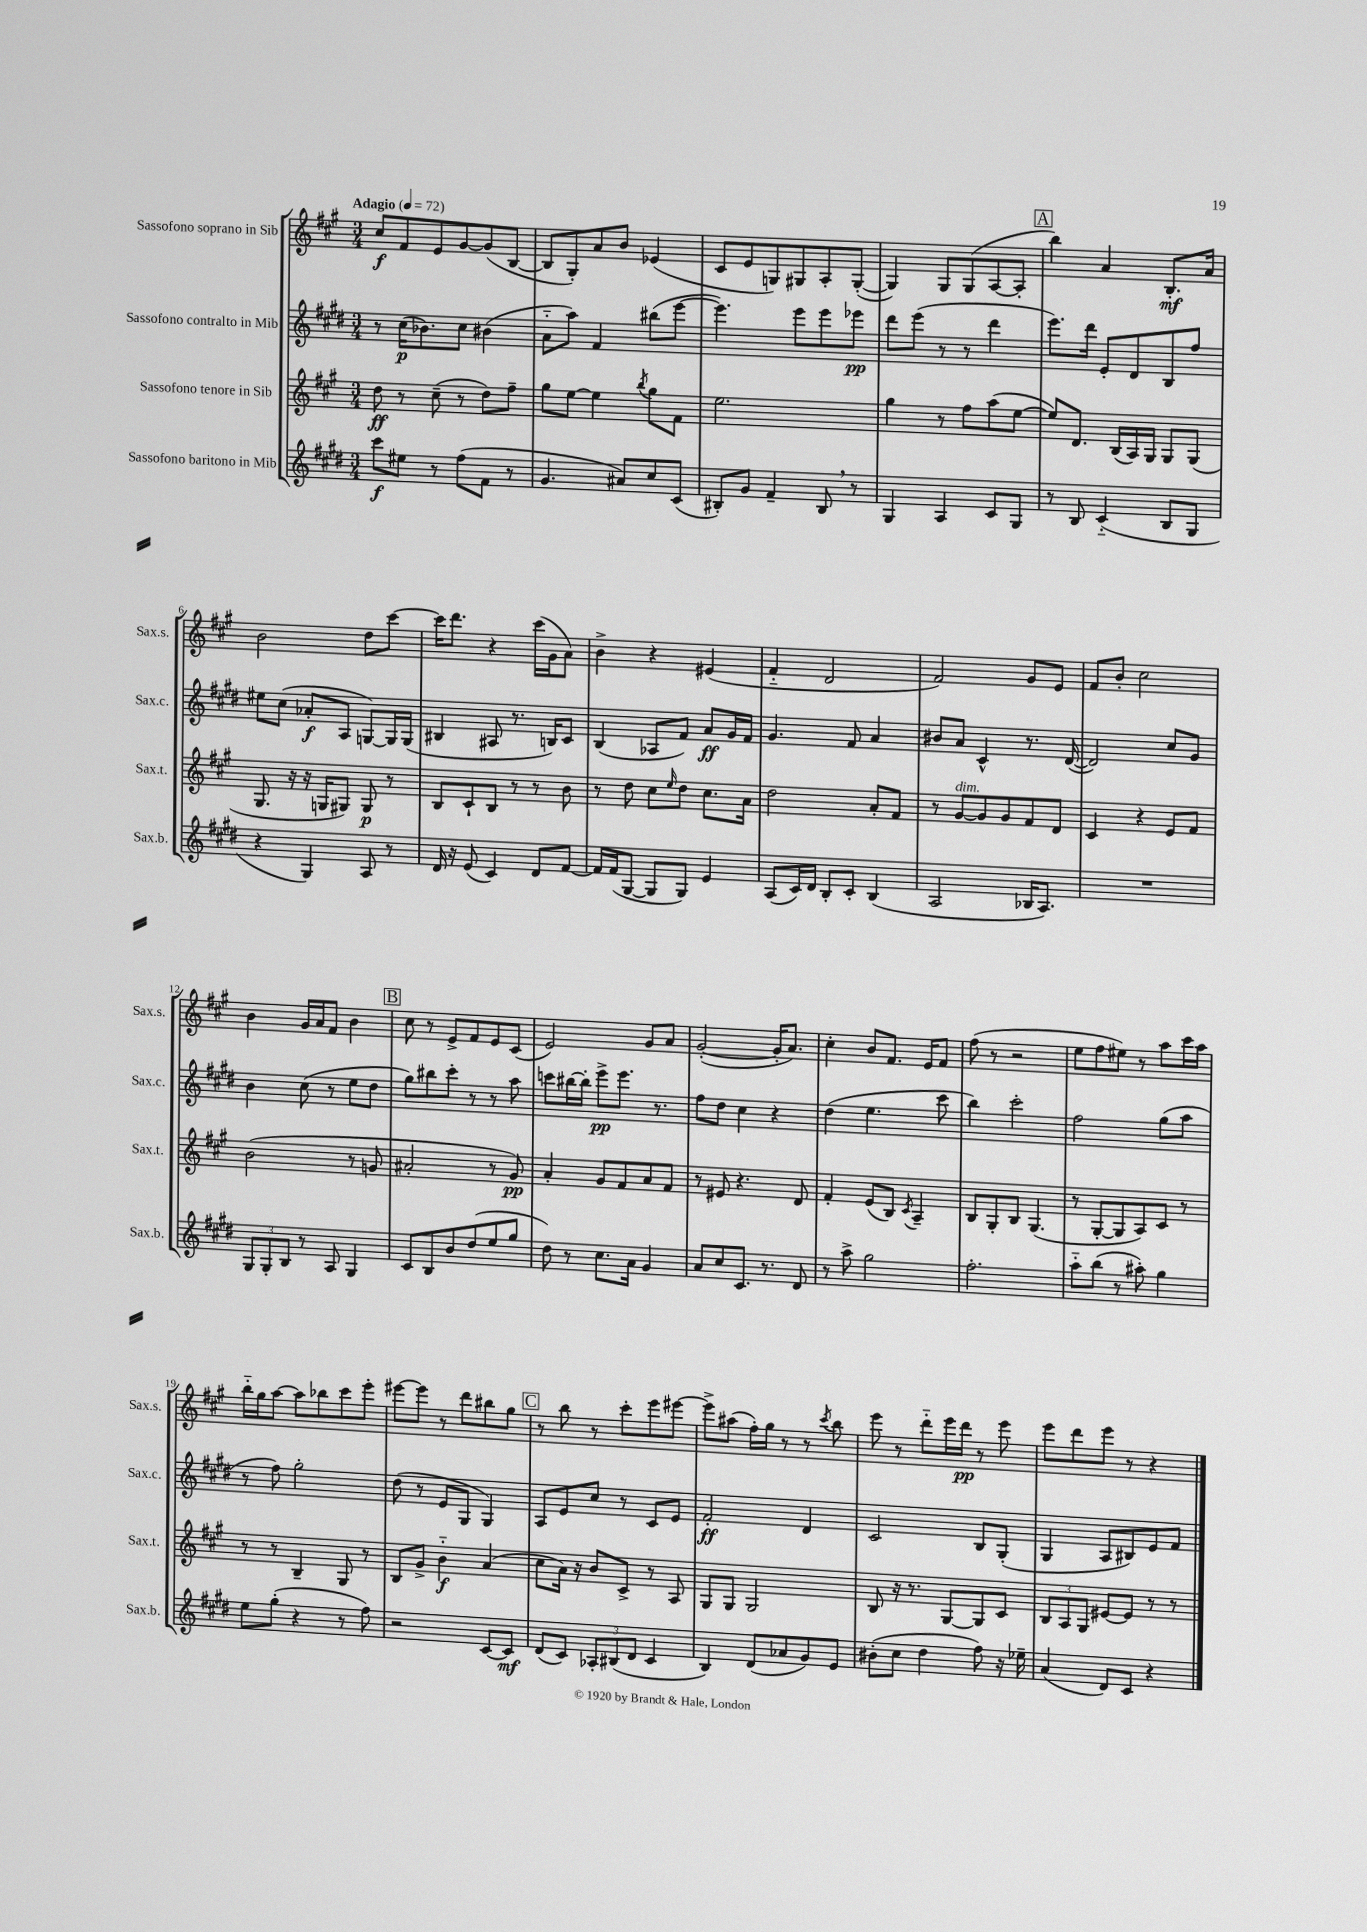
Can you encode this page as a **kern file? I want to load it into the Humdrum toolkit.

**kern	**kern	**kern	**kern
*staff4	*staff3	*staff2	*staff1
*clefG2	*clefG2	*clefG2	*clefG2
*k[f#c#g#d#]	*k[f#c#g#]	*k[f#c#g#d#]	*k[f#c#g#]
*M3/4	*M3/4	*M3/4	*M3/4
*MM72	*MM72	*MM72	*MM72
8ccc#	8dd	8r	8cc#
8ee#	8r	(16cc#	8f#
.	.	8.b-)	.
8r	(8cc#~	.	8e
(8ff#	8r	8cc#	[8g#
8f#	8dd)	(4b#	(8g#]
8r	8ff#~	.	[8B
=	=	=	=
4.g#	8gg#	8a'~	8B]
.	[8ee	8aa)	8G#')
.	4ee]	4f#	8a
8a#)	.	.	8b
.	8qbb	.	.
8cc#	8gg#	(8bb#	(4e-
(8c#	8f#	[8eee	.
=	=	=	=
8B#')	2.ee	4.eee])	8c#
8g#	.	.	8e
4f#~	.	.	8G)
.	.	8eee	8G#
8B#	.	8eee	8A'
8r	.	8eee-	([8G#'
=	=	=	=
4G#	4gg#	8ddd#	4G#])
.	.	(8eee	.
4A	8r	8r	8G#
.	8ff#	8r	(8G#
8c#	(8aa	4ddd#	[8A
8G#	[8ee	.	8A']
=	=	=	=
8r	8ee])	8.eee)	4bb)
8B	8.d	.	.
.	.	16ddd#	.
(4c#'~	.	8e'	4a
.	(16B	.	.
.	16A)	8d#	.
.	16G#	.	.
8B	8G#	8B	8.B'
8G#	(8G#	8ff#	.
.	.	.	16a
=	=	=	=
4r	8.G#	8ee#	2b
.	.	(8cc#	.
.	16r	.	.
4G#)	16r	8a-'	.
.	16G	.	.
.	8G#)	8A	.
8A	8G#	[8G)	8dd
8r	8r	16G]	[8ccc#
.	.	(16G	.
=	=	=	=
16d#	8B	4B#	16ccc#]
16r	.	.	8.ddd
(8e	8c#`	.	.
4c#)	8B	8A#	4r
.	8r	8.r	.
8d#	8r	.	(16ccc#
.	.	16B)	16g#
[8f#	8b	8c#	8a)
=	=	=	=
16f#]	8r	(4B	4b^
(16f#	.	.	.
[8G#	8dd	.	.
8G#]	8cc#	8A-	4r
.	16qqee	.	.
8G#)	8dd	8f#)	.
4e	8.cc#	8a	(4e#
.	.	16g#	.
.	16a	16f#	.
=	=	=	=
(8A	2dd	4.g#	4f#'~
16c#)	.	.	.
16d#	.	.	.
8B'	.	.	2d
8c#'	.	8f#	.
(4B	8a'	4a	.
.	8f#	.	.
=	=	=	=
2A	8r	8b#	2f#)
.	[8g#	8a	.
.	8g#]	4c#^^	.
.	8g#	.	.
16B-	8f#	8.r	8g#
8.A)	.	.	.
.	8d	.	8e
.	.	([16d#	.
=	=	=	=
2.r	4c#	2d#])	8f#
.	.	.	8b'
.	4r	.	2cc#
.	8e	8cc#	.
.	8f#	8g#	.
=	=	=	=
12G#	(2b	4b	4b
12G#'	.	.	.
12B	.	.	.
8r	.	(8cc#	16g#
.	.	.	16a
8A	.	8r	8f#
4G#	8r	8ee	4b
.	8g	8dd#	.
=	=	=	=
8c#	2a#'	8gg#)	8cc#
8B	.	8bb#	8r
8b	.	8ccc#'	8e^
(8dd#	.	8r	8f#
8ee	8r	8r	8e
8gg#	8g#)	8aa	(8c#
=	=	=	=
8dd#)	4a'	8ccc	2e)
8r	.	[16bb#	.
.	.	16bb#']	.
8.cc#	8g#	8eee^	.
.	8f#	8.eee	.
16a	.	.	.
4g#	8a	.	8g#
.	.	8.r	.
.	8f#	.	8a
=	=	=	=
8a	8r	8ff#	([2g#'
8cc#	8e#	8dd#	.
8.c#	4.r	4cc#	.
8.r	.	.	.
.	.	4r	16g#']
.	.	.	8.a)
8d#	8d	.	.
=	=	=	=
8r	4f#'	(4dd#	4cc#'
8aa^	.	.	.
2gg#	(8e	4.ee	8b
.	8B)	.	8.f#
.	8qc#	.	.
.	4A~	.	.
.	.	.	16e
.	.	8ccc#	8f#
=	=	=	=
2.ff#'	8B	4bb)	(8ff#
.	8G#'	.	8r
.	8B	2ccc#'	2r
.	(4.G#	.	.
=	=	=	=
8aa'~	8r	2ff#	8ee
(8bb	[8G#'	.	8ff#
8r	8G#]	.	8ee#)
8aa#')	8A)	.	8r
4gg#	8c#	(8gg#	8aa
.	8r	8aa	16ccc#
.	.	.	16aa
=	=	=	=
8ee	8r	8r	16bb'~
.	.	.	16gg#
(8gg#'	8r	8ff#)	[8aa
4r	4B~	2gg#'	8aa]
.	.	.	8bb-
8r	8G#	.	8ccc#
8ff#)	8r	.	8eee'
=	=	=	=
2r	8B	(8dd#	[8eee#
.	8g#^	8r	8eee#]
.	4b'~	8e	8r
.	.	8G#	8ddd
[8c#	(4a	4G#)	8bb#
8c#]	.	.	8gg#
=	=	=	=
(8d#	8cc#	8A	8r
8c#)	16a)	8e	8bb
.	16r	.	.
12A-'	8b	8cc#	8r
(12B#	.	.	.
.	8c#^	8r	8ccc#'
12d#	.	.	.
4c#	8r	8c#	8eee
.	8A	8e	[8eee#
=	=	=	=
4B)	8G#	2f#'	8eee#^]
.	8G#	.	(8aa#
(8d#	2G#	.	16ff#')
.	.	.	16gg#
8a-	.	.	8r
8g#)	.	4d#	8r
.	.	.	8qccc#
8e	.	.	8bb
=	=	=	=
(8b#'	8B	2c#	8eee
8cc#	16r	.	8r
.	8.r	.	.
4dd#	.	.	8ddd'~
.	[8G#	.	16eee
.	.	.	16ddd
8ff#)	8G#]	8B	8r
16r	8c#	(8G#'	8eee
16ee-~	.	.	.
=	=	=	=
(4a	12B	4G#	8eee
.	12A	.	.
.	.	.	8ddd
.	12G#	.	.
8d#)	[8e#	8A	8eee
8c#	8e#]	8B#)	8r
4r	8r	8e	4r
.	8r	8f#	.
==	==	==	==
*-	*-	*-	*-
